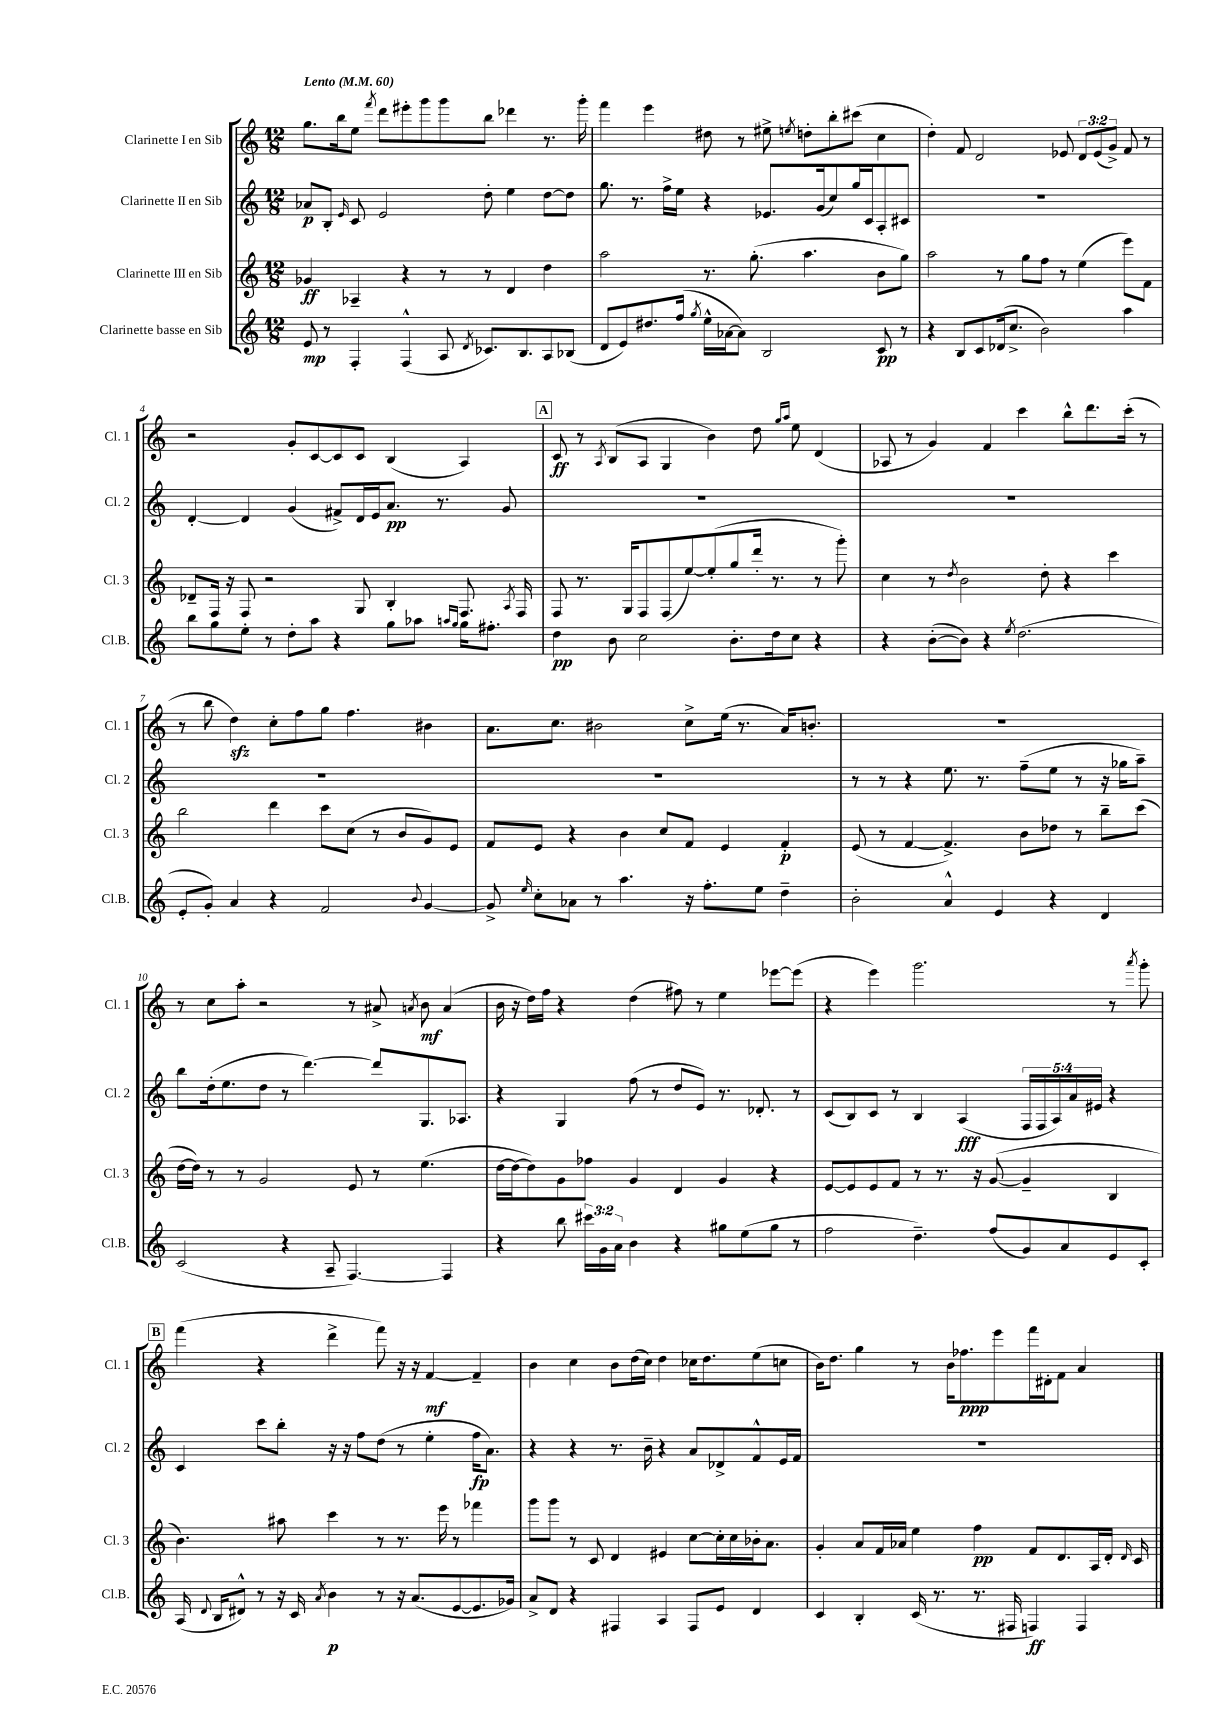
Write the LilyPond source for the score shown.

<<
\new StaffGroup <<
\new Staff = "s0" \with { instrumentName = "Clarinette I en Sib" shortInstrumentName = "Cl. 1" } {
    \clef treble \key c \major \numericTimeSignature \time 12/8 \override Staff.TupletNumber.text = #tuplet-number::calc-fraction-text \tempo "Lento" 4 = 60
    \autoBeamOff g''8.[ b''16 e''8] \acciaccatura { f'''8 } d'''8[ eis'''8-. g'''8 g'''8 b''8] des'''4 r8. g'''16-. |
    f'''4 e'''4 dis''8 r8 eis''8-> \acciaccatura { e''8 } d''8[-. b''8-. cis'''8]( c''4 |
    d''4-.) f'8 d'2 ees'8 \tuplet 3/2 { d'8[ ees'8( g'8]->) } f'8 r8 |
    r2 g'8[-. c'8~ c'8 c'8] b4( a4) |
    \mark \markup { \box "A" } c'8\ff r8 \acciaccatura { a8 } b8[( a8] g4 b'4) d''8 \grace { g''16[ a''16] } e''8 d'4( |
    aes8 r8 g'4) f'4 c'''4 b''8[-^ d'''8. c'''16]-.( r8 |
    r8 b''8 d''4\sfz) c''8[-. f''8 g''8] f''4. bis'4 |
    a'8.[ c''8.] bis'2 c''8[-> e''16]( r8. a'16[) b'8.]-. |
    R1. |
    r8 c''8[ a''8]-. r2 r8 ais'8-> \acciaccatura { a'8 } b'8\mf a'4( |
    b'16 r16 d''16[) f''16] r4 d''4( fis''8) r8 e''4 ees'''8[~ ees'''8]( |
    r4 e'''4) g'''2. r8 \acciaccatura { a'''8 } g'''8-. |
    \mark \markup { \box "B" } f'''4( r4 d'''4-> f'''8) r16 r16 f'4~\mf f'4-- |
    b'4 c''4 b'8[ d''16( c''16]) d''4 ces''16[ d''8. e''8( c''8] |
    b'16[) d''8.] g''4 r8 b'16[ fes''8.\ppp e'''8 f'''16 dis'16-. f'8] a'4 \bar "|." |
}
\new Staff = "s1" \with { instrumentName = "Clarinette II en Sib" shortInstrumentName = "Cl. 2" } {
    \clef treble \key c \major \numericTimeSignature \time 12/8 \override Staff.TupletNumber.text = #tuplet-number::calc-fraction-text
    \autoBeamOff aes'8[\p b8]-. \grace { e'16 } c'8 e'2 d''8-. e''4 d''8[~ d''8] |
    g''8. r8. f''16[-> e''16] r4 ees'8.[ g'16( c''8) g''16 c'16 a8-. cis'8] |
    R1. |
    d'4~-. d'4 g'4( fis'8[->) d'16 e'16 a'8.]\pp r8. g'8 |
    \mark \markup { \box "A" } R1. |
    R1. |
    R1. |
    R1. |
    r8 r8 r4 e''8. r8. f''8[--( e''8] r8 r16 ges''16[ a''8]--) |
    b''8[ d''16-.( e''8. d''8] r8 d'''4.~) d'''8[ g8. aes8.] |
    r4 g4 f''8( r8 d''8[ e'8]) r8. des'8.-. r8 |
    c'8[( b8) c'8] r8 b4 a4\fff( \tuplet 5/4 { f16[ f16 a16) a'16 eis'16] } r4 |
    \mark \markup { \box "B" } c'4 c'''8[ b''8]-. r16 r16 f''8[ d''8]( r8 e''4-. f''16[\fp a'8.]) |
    r4 r4 r8. b'16-- r4 a'8[ des'8-> f'8-^ e'16 f'16] |
    R1. \bar "|." |
}
\new Staff = "s2" \with { instrumentName = "Clarinette III en Sib" shortInstrumentName = "Cl. 3" } {
    \clef treble \key c \major \numericTimeSignature \time 12/8
    \autoBeamOff ges'4\ff aes4-- r4 r8 r8 d'4 d''4 |
    a''2 r8. g''8.-.( a''4. b'8[ g''8]) |
    a''2 r8 g''8[ f''8] r8 e''4( e'''8[) f'8] |
    des'8[-- f16] r16 f8 r2 g8 b4-. f8. \acciaccatura { a8 } f16 |
    \mark \markup { \box "A" } f8 r8. g16[ f8 f8( e''8~) e''8-.( g''8 d'''16]-. r8. r8 g'''8-.) |
    c''4 r8 \acciaccatura { d''8 } b'2 d''8-. r4 c'''4 |
    b''2 d'''4 c'''8[ c''8]( r8 b'8[ g'8) e'8] |
    f'8[ e'8] r4 b'4 c''8[ f'8] e'4 f'4-.\p |
    e'8( r8 f'4~ f'4.->) b'8[ des''8] r8 b''8[-- c'''8]( |
    d''16[~ d''16]) r8 r8 g'2 e'8 r8 e''4.( |
    d''16[~ d''16~ d''8) g'8 fes''8] g'4 d'4 g'4 r4 |
    e'8[~ e'8 e'8 f'8] r8 r8. r16 g'8~( g'4-- b4 |
    \mark \markup { \box "B" } b'4.) ais''8 c'''4 r8 r8. e'''16 r8 fes'''4 |
    g'''8[ g'''8] r8 c'8 d'4 eis'4 c''8[~ c''16-. c''16 bes'16-. a'8.] |
    g'4-. a'8[ f'16 aes'16] e''4 f''4\pp f'8[ d'8. a16 d'16]-. \grace { d'16 } c'16 \bar "|." |
}
\new Staff = "s3" \with { instrumentName = "Clarinette basse en Sib" shortInstrumentName = "Cl.B." } {
    \clef treble \key c \major \numericTimeSignature \time 12/8 \override Staff.TupletNumber.text = #tuplet-number::calc-fraction-text
    \autoBeamOff e'8\mp r8 f4-. f4-^( a8 \acciaccatura { d'8 } ces'8.[) b8. a8 bes8]( |
    d'8[ e'8) dis''8. f''16]( \acciaccatura { g''8 } e''16[-^ aes'16~ aes'8]) b2 c'8\pp r8 |
    r4 b8[ c'8 des'16( c''8.]-> b'2) a''4 |
    b''8[ g''8 e''8]-. r8 d''8[-. a''8] r4 g''8[ aes''8] \grace { a''16[ g''16] } g''16[ fis''8.]-. |
    \mark \markup { \box "A" } d''4\pp b'8 c''2 b'8.[-. d''16 c''8] r4 |
    r4 b'8[~-.( b'8]) r4 \acciaccatura { e''8 } d''2.( |
    e'8[-. g'8]-.) a'4 r4 f'2 \appoggiatura { b'8 } g'4~ |
    g'8-> \grace { e''16 } c''8[-. aes'8] r8 a''4. r16 f''8.[-. e''8] d''4-- |
    b'2-. a'4-^ e'4 r4 d'4 |
    c'2( r4 a8-- f4.~) f4 |
    r4 b''8 \tuplet 3/2 { cis'''16[ g'16 a'16] } b'4 r4 gis''8[ e''8( gis''8] r8 |
    f''2 d''4.--) f''8[( g'8) a'8 e'8 c'8]-. |
    \mark \markup { \box "B" } a16( \appoggiatura { d'8 } b16[ dis'8]-^) r8 r16 c'16 \acciaccatura { a'8 } b'4\p r8 r16 a'8.[( e'8~ e'8. ges'16]) |
    a'8[-> d'8] r4 fis4 a4 fis8[ e'8] d'4 |
    c'4 b4-. c'16( r8. r8. fis16 f4\ff) f4 \bar "|." |
}
>>
>>
